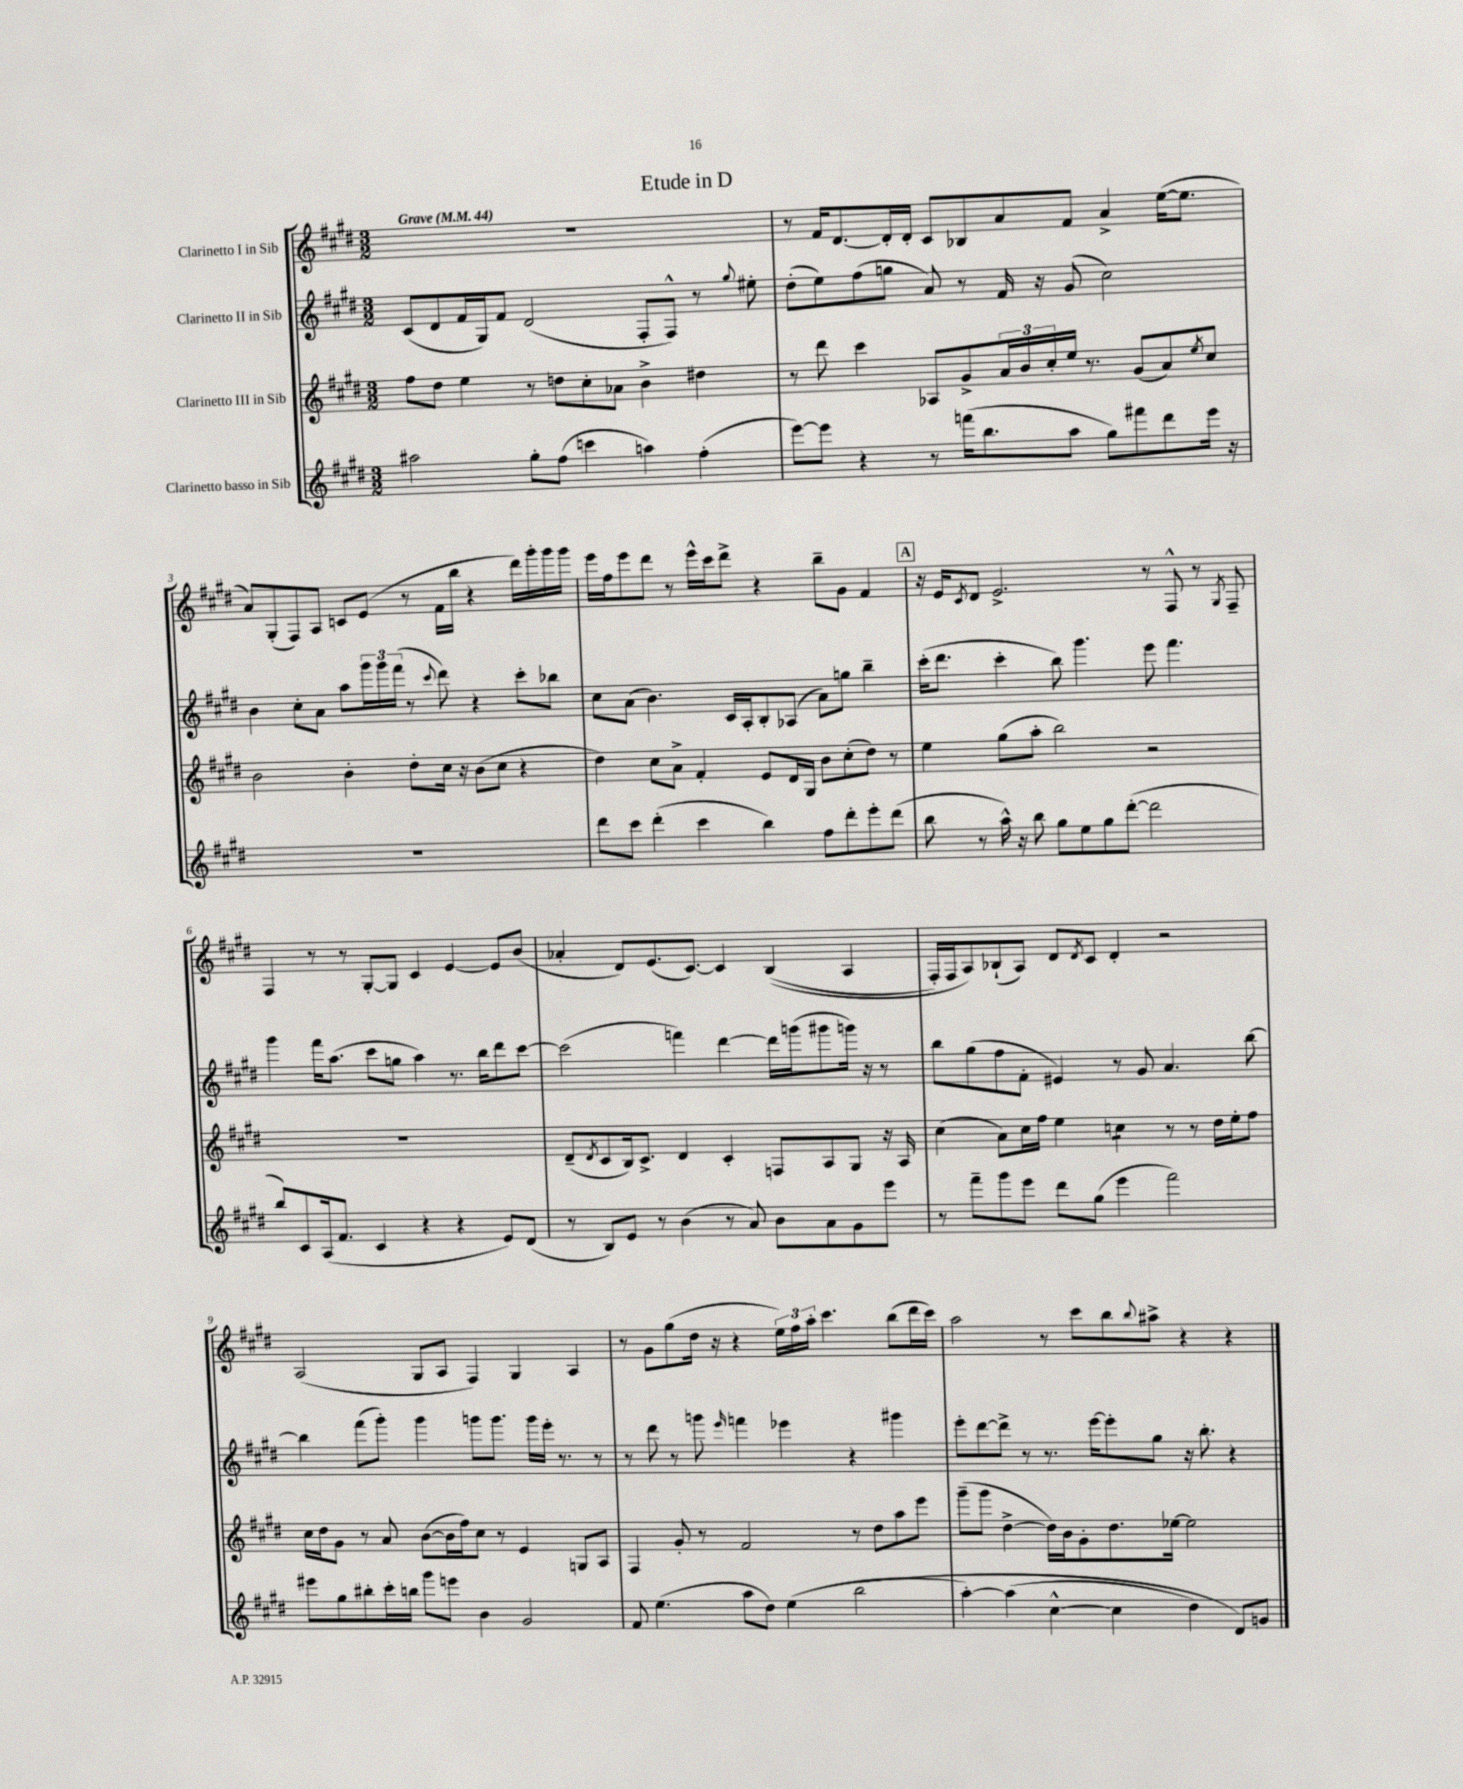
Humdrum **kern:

**kern	**kern	**kern	**kern
*staff4	*staff3	*staff2	*staff1
*clefG2	*clefG2	*clefG2	*clefG2
*k[f#c#g#d#]	*k[f#c#g#d#]	*k[f#c#g#d#]	*k[f#c#g#d#]
*M3/2	*M3/2	*M3/2	*M3/2
*MM44	*MM44	*MM44	*MM44
2aa#	8ff#	(8c#	1.r
.	8dd#	8d#	.
.	4ee	16f#	.
.	.	16G#)	.
.	.	8f#	.
8gg#'	8r	(2d#	.
(8ff#	8dd	.	.
4ccc	8cc#'	.	.
.	8a-	.	.
4aa)	4b^	8F#'	.
.	.	8F#^^)	.
(4ff#'	4dd#	8r	.
.	.	8qqgg#	.
.	.	8ee#'	.
=	=	=	=
[8eee)	8r	(8dd#'	8r
8eee]	8ddd#	8ee)	16f#
.	.	.	[8.d#
4r	4ccc#	(8ff#	.
.	.	8gg	16d#']
.	.	.	16d#'
8r	8A-	8a)	8c#
(16fff	8g#^	8r	8B-
8.bb	.	.	.
.	24a	16f#	8a
.	24b	.	.
.	.	16r	.
.	24cc#'	.	.
8aa	16ee	(8g#	8f#
.	8.r	.	.
8gg#)	.	2cc#)	4a^
8fff#	(8g#	.	.
8ddd#	8a)	.	([16ee
.	.	.	8.ee]
.	8qee	.	.
16eee	8cc#	.	.
16r	.	.	.
=	=	=	=
1.r	2b	4b	8a)
.	.	.	(8G#'
.	.	8cc#'	8F#)
.	.	8a	8A
.	4b'	8aa	8c
.	.	24ggg#	(8e
.	.	24ggg#	.
.	.	(24fff#	.
.	8dd#'	8r	8r
.	.	8qqccc#	.
.	16cc#	8ddd#)	16f#
.	16r	.	16bb
.	(8b	4r	4r
.	8cc#	.	.
.	4r	8ccc#'	16ddd#)
.	.	.	16ggg#'
.	.	8bb-	16ggg#
.	.	.	16ggg#
=	=	=	=
8ddd#	4dd#)	8cc#	16eee
.	.	.	16ff#
8ccc#	.	(8a	8eee
(4ddd#'	8cc#	4.b)	8ddd#
.	8a^	.	8r
4ccc#	4f#'	.	16eee^^
.	.	.	16ccc#
.	.	16c#	8ddd#^
.	.	16A'	.
4bb)	8e	8B'	4r
.	16d#	(8A-	.
.	16G#	.	.
8ff#	8b	8a)	8bb~
8ddd#'	(8cc#'	8gg	8g#
8eee'	8dd#)	4bb~	4f#
(8ddd#	8r	.	.
=	=	=	=
8bb	4ee	(16ccc#'	16r
.	.	8.ddd#	16e
.	.	.	8qc#
8r	.	.	8d#
16aa^^)	(8gg#	4ccc#'	2.e^
16r	.	.	.
8bb	8aa'	.	.
8gg#	2bb)	8bb)	.
8ee	.	4.ggg#	.
8gg#	.	.	.
([8ddd#'	.	.	.
2ddd#]	2r	8eee	8r
.	.	4.fff#	8F#^^
.	.	.	8r
.	.	.	8qG#
.	.	.	8F#~
=	=	=	=
8bb)	1.r	4ggg#	4F#
8c#	.	.	.
(16A	.	16fff#	8r
8.f#	.	(8.aa	.
.	.	.	8r
4c#	.	8ccc#	[8G#'
.	.	8gg	8G#]
4r	.	4aa)	4c#
4r	.	8.r	[4e
.	.	16bb	.
8e)	.	8ddd#	8e]
(8d#	.	[8ccc#	(8b
=	=	=	=
8r	(8d#~	(2ccc#]	4a-'
.	8qd#	.	.
8B)	8c#	.	.
8e	16B)	.	8d#)
.	8.c#^	.	.
8r	.	.	(8.e
(4b	4d#	4fff)	.
.	.	.	[8.c#)
8r	4c#'	[4ddd#	4c#]
8a)	.	.	.
8b	8F	16ddd#]	&((4B
.	.	(16ggg	.
8a	8A	8ggg#	.
8g#	8G#	16ggg)	4A
.	.	16r	.
8eee	16r	8r	.
.	16A	.	.
=	=	=	=
8r	(4cc#	8bb	16F#')
.	.	.	16F#
8fff#~	.	(8gg#	8A&)
8ggg#	8a)	8ff#	(8B-`
8eee	16cc#	8f#'	8A)
.	16ff#	.	.
8ddd#	4ee	4e#)	8d#
.	.	.	8qd#
(8gg#	.	.	8c#
4eee	4cc	8r	4d#'
.	.	8g#	.
2fff#)	8r	4.a	2r
.	8r	.	.
.	16dd#	.	.
.	16ee'	.	.
.	8ff#	[8bb	.
=	=	=	=
8eee#	16cc#	4bb]	(2A
.	16dd#	.	.
8gg#	8g#	.	.
8bb#'	8r	(8fff#	.
16ccc#'	8a	8ggg#')	.
16bb	.	.	.
8ggg#	([8b	4ggg#	8G#
8eee	16b]	.	8A
.	16ff#)	.	.
4b	8cc#	8ggg	4F#)
.	8r	8.ggg	.
2g#	4e	.	4G#
.	.	16ggg	.
.	.	16eee'	.
.	.	8.r	.
.	8G	.	4A
.	8A	8r	.
=	=	=	=
8f#	4F#	8r	8r
(4.ee	.	8ddd#	8g#
.	8g#'	8r	(8gg#
.	8r	8ggg	16dd#
.	.	.	16r
.	.	16qqeee	.
8aa	2f#	4fff	4r
8dd#)	.	.	.
(4ee	.	4eee-	24ee)
.	.	.	24ff#
.	.	.	24aa'
.	.	.	4.ccc#
&(2bb	8r	4r	.
.	8dd#	.	.
.	8aa	4ggg#	(8bb
.	8eee	.	16ddd#
.	.	.	16ccc#)
=	=	=	=
[4aa')	(8ggg#~	8eee'	2aa
.	8ggg#	[8ddd#	.
(4aa]	[4dd#^	8ddd#^]	.
.	.	8r	.
[4cc#^^	16dd#])	8.r	8r
.	16b	.	.
.	8g#'	.	8ccc#
.	.	[16eee	.
4cc#]	8.dd#	8eee']	8bb
.	.	.	8qqbb
.	.	8gg#	8aa#^
.	[16ee-	.	.
4dd#)	2ee-]	16r	4r
.	.	8.bb'	.
8d#&)	.	4r	4r
8g	.	.	.
==	==	==	==
*-	*-	*-	*-
